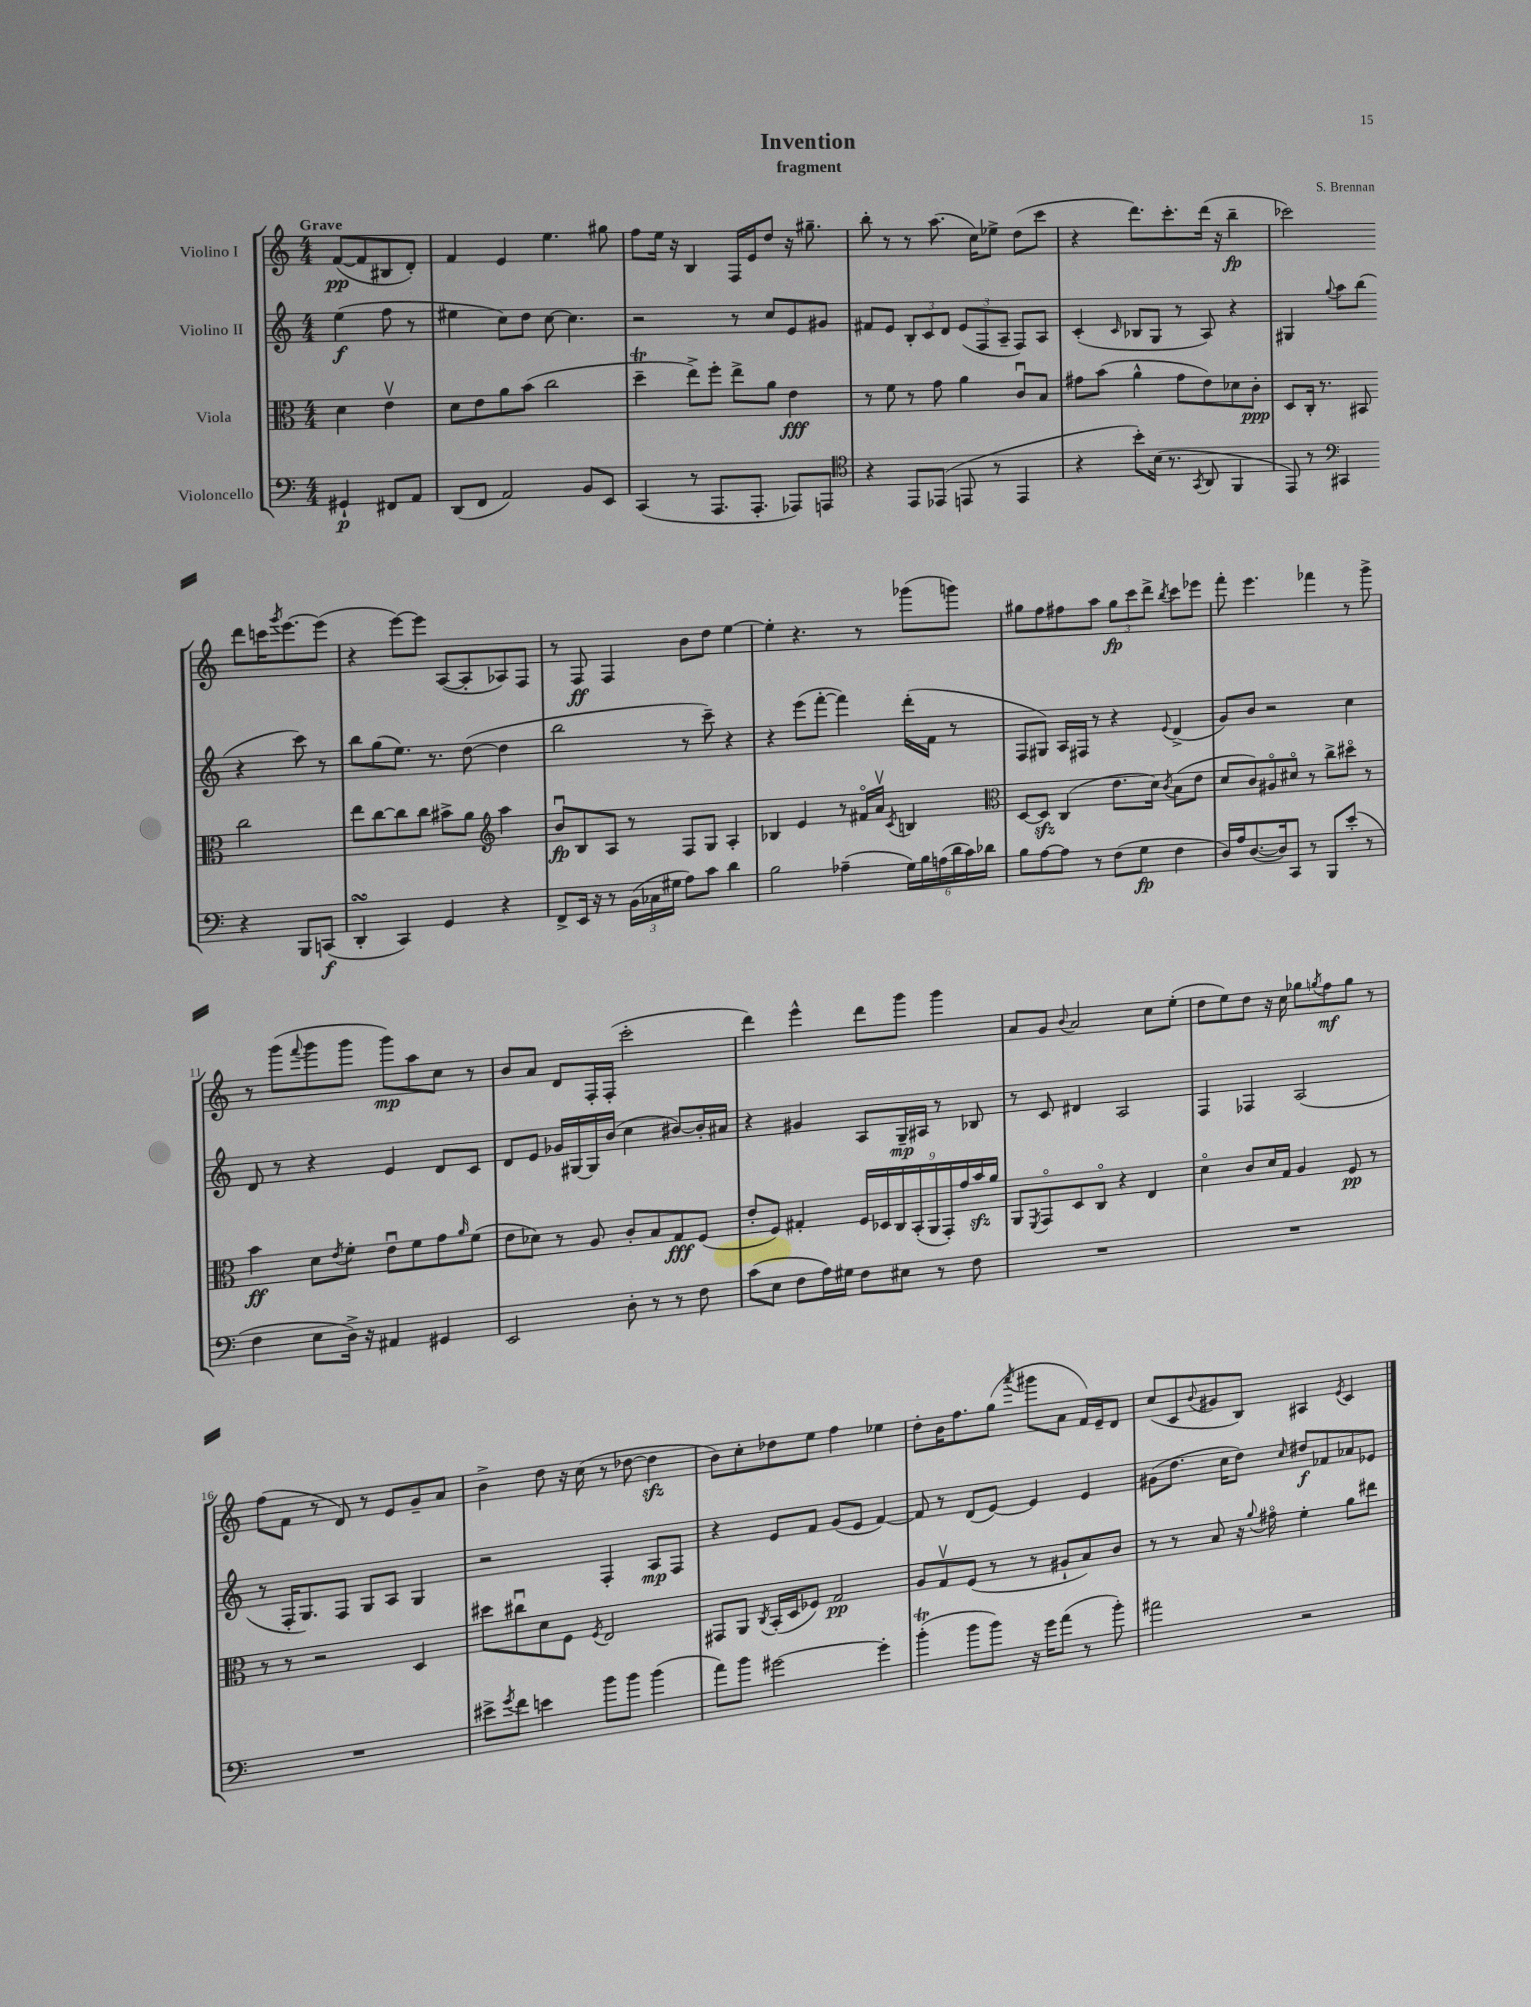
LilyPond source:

\header { title = "Invention" composer = "S. Brennan" subtitle = "fragment" }
<<
\new StaffGroup <<
\new Staff = "s0" \with { instrumentName = "Violino I" } {
    \clef treble \key c \major \numericTimeSignature \time 4/4 \partial 2 \tempo "Grave"
    f'8~\pp( f'8 bis8 d'8-.) |
    f'4 e'4 e''4. gis''8 |
    f''8 e''16 r16 b4 f16 e'16 d''8 r16 gis''8.-- |
    b''8-. r8 r8 a''8.( c''16) ees''8-> d''8( c'''8 |
    r4 d'''8.) c'''8.-. d'''16( r16 b''4--\fp |
    ces'''2) d'''8 c'''16 \acciaccatura { g'''8 } e'''8.~ e'''8( |
    r4 e'''8~) e'''8 a8~( a8-. aes8) f8 |
    r8 f8\ff f4 b'8 d''8 e''4~ |
    e''4-. r4. r8 ges'''8( g'''8) |
    gis''8 f''8 fis''8 a''8 \tuplet 3/2 { gis''8\fp c'''8 d'''8-> } \acciaccatura { b''8 } c'''8 ees'''8 |
    f'''8-. e'''4. fes'''4 r8 g'''8-> |
    r8 g'''8( \appoggiatura { f'''8 } g'''8 g'''8 g'''8\mp) a''8 c''8 r8 |
    b'8 a'8 d'8 f16-. f16-.( c'''2-. |
    d'''4) e'''4-^ d'''8 g'''8 g'''4 |
    a'8 g'8 \appoggiatura { b'8 } a'2 c''8 e''8-.( |
    d''8 e''8) d''8 r16 c''16 ges''8 \acciaccatura { g''8 } f''8\mf g''8 r8 |
    f''8( f'8 r8 d'8) r8 e'8 g'8-- a'8 |
    b'4-> d''8 r16 c''16( r8 des''8~ des''4\sfz |
    b'8) c''8-. des''8 e''8 f''4 ees''4 |
    d''8-. b'16 f''8. g''8( \acciaccatura { a'''8 } gis'''8 a'8 f'16) e'16-- d'8 |
    c''8( c'8 \appoggiatura { b'8 } gis'8 b8) ais4 \acciaccatura { e'8 } c'4 \bar "|." |
}
\new Staff = "s1" \with { instrumentName = "Violino II" } {
    \clef treble \key c \major \numericTimeSignature \time 4/4 \partial 2
    e''4\f( f''8 r8 |
    eis''4 c''8) d''8 c''8~ c''4. |
    r2 r8 c''8 e'8 gis'8 |
    fis'8 e'8 \tuplet 3/2 { b8-. c'8 d'8 } \tuplet 3/2 { e'8( f8 a8-- } f8) a8 |
    c'4-.( \grace { c'16 } bes8 g8 r8 a8) r4 |
    gis4 \appoggiatura { g''8 } a''8 b''8( r4 c'''8) r8 |
    b''8 g''8( e''8.) r8. d''8~( d''4 |
    b''2 r8 c'''8--) r4 |
    r4 e'''8( f'''8~-. f'''4) d'''16-.( f'16 r8 |
    f8 gis8) a16 fis16 r8 r4 \appoggiatura { e'8 } d'4->( |
    g'8) b'8 r2 c''4 |
    d'8 r8 r4 e'4 d'8 c'8 |
    d'8 e'8 ges'16 gis16~ gis16 b'16( c''4 bis'8~) bis'16-. ais'16 |
    r4 gis'4 a8 g16--\mp ais16 r8 bes8 |
    r8 c'8 dis'4 a2 |
    f4 fes4 a2( |
    r8 f16-. g8.) f8 g8 a8 g4 |
    r2 f4-. a8\mp f8 |
    r4 e'8 f'8 g'8( e'8 f'4~) |
    f'8 r8 d'8( e'8~) e'4 e'4 |
    gis'8( d''8. c''16 d''8) \grace { c''16 } dis''8\f fes'8 aes'8 ees'8 \bar "|." |
}
\new Staff = "s2" \with { instrumentName = "Viola" } {
    \clef alto \key c \major \numericTimeSignature \time 4/4 \partial 2
    d'4 e'4\upbow |
    d'8 e'8 a'8 b'8( c''2 |
    d''4--\trill e''8->) f''8-. e''8-> a'8 e'4\fff |
    r8 f'8 r8 g'8 a'4 c'8\downbow b8 |
    gis'8 b'8( a'4-^ gis'8 e'8) des'8 c'8-.\ppp |
    d8 c16-. r8. bis,8 c''2 |
    e''8 c''8~ c''8 c''8 bis'8-> a'8 \clef treble a''4 |
    b'8\downbow\fp b8 a8 r8 f8 g8 a4-. |
    bes4 e'4 r8 fis'16\flageolet a'16\upbow \acciaccatura { c'8 } b4 |
    \clef alto d8~ d8\sfz c4( e'8. d'16) \acciaccatura { c'8 } b8( e'8 |
    d'8 c'8) ais8\flageolet dis'8\flageolet r8 c''8-> dis''8\flageolet r8 |
    b'4\ff d'8 \acciaccatura { e'8 } f'8-. e'8\downbow f'8 g'8 \grace { a'16 } f'8( |
    e'8 des'8) r8 a8 c'8-. b8 g8\fff f8( |
    e'8-. f8) gis4-. \tuplet 9/8 { f16 des16 c16 b,16-.( a,16 g,16-.) g'16 b'16\sfz a'16 } |
    a,8 \acciaccatura { f,8 } g,8\flageolet d8 c8\flageolet r4 e4 |
    d'4\flageolet c'8 d'16 g16 a4 f8\pp r8 |
    r8 r8 r2 d4 |
    dis''8 cis''8\downbow d'8 f8 \acciaccatura { f8 } e2 |
    gis,8 a,8 \acciaccatura { c8 } b,16-.( d16 fes8) g2\pp |
    a8 g8\upbow f8( r8 r8 ais8-! b8) c'8 |
    r8 r8 b8 r16 \appoggiatura { a'8 } gis'16\flageolet f'4-. a'8 eis''8 \bar "|." |
}
\new Staff = "s3" \with { instrumentName = "Violoncello" } {
    \clef bass \key c \major \numericTimeSignature \time 4/4 \partial 2
    gis,4-!\p fis,8 a,8 |
    d,8( f,8 a,2) b,8 e,8 |
    c,4( r8 a,,8. a,,8.-. aes,,8) a,,8 |
    \clef tenor r4 e,8 ees,8( e,8 r8 e,4 |
    r4 b'8-.) b16( r8. \acciaccatura { g,8 } a,8 f,4 |
    e,8) r8 \clef bass cis,4 r4 b,,8 c,8\f( |
    d,4-.\turn c,4) g,4 r4 |
    f,8-> e,16 r16 r8 \tuplet 3/2 { b,16( ces16 gis16 } a8) c'8 d'4 |
    b2 aes4--( \tuplet 6/4 { g16) b16 a16( d'16 c'16) des'16 } |
    b8 a8~ a8 r8 f8( g8\fp f4 |
    d16) a16 d8.~( d16) c,8 r8 b,,8 e'8-.( r8 |
    f4 e8 d16->) r16 ais,4 gis,4 |
    e,2 d8-. r8 r8 f8 |
    c'8( e8 f8 a16) gis16 f8 eis8 r8 f8 |
    R1 |
    R1 |
    R1 |
    eis'8-> \acciaccatura { g'8 } f'8 e'4 b'8 b'8 b'4( |
    a'8) b'8 gis'2~ gis'4-. |
    b'4-.\trill( b'8 b'8) r16 g'16 a'8( r8 b'8-.) |
    ais'2 r2 \bar "|." |
}
>>
>>
